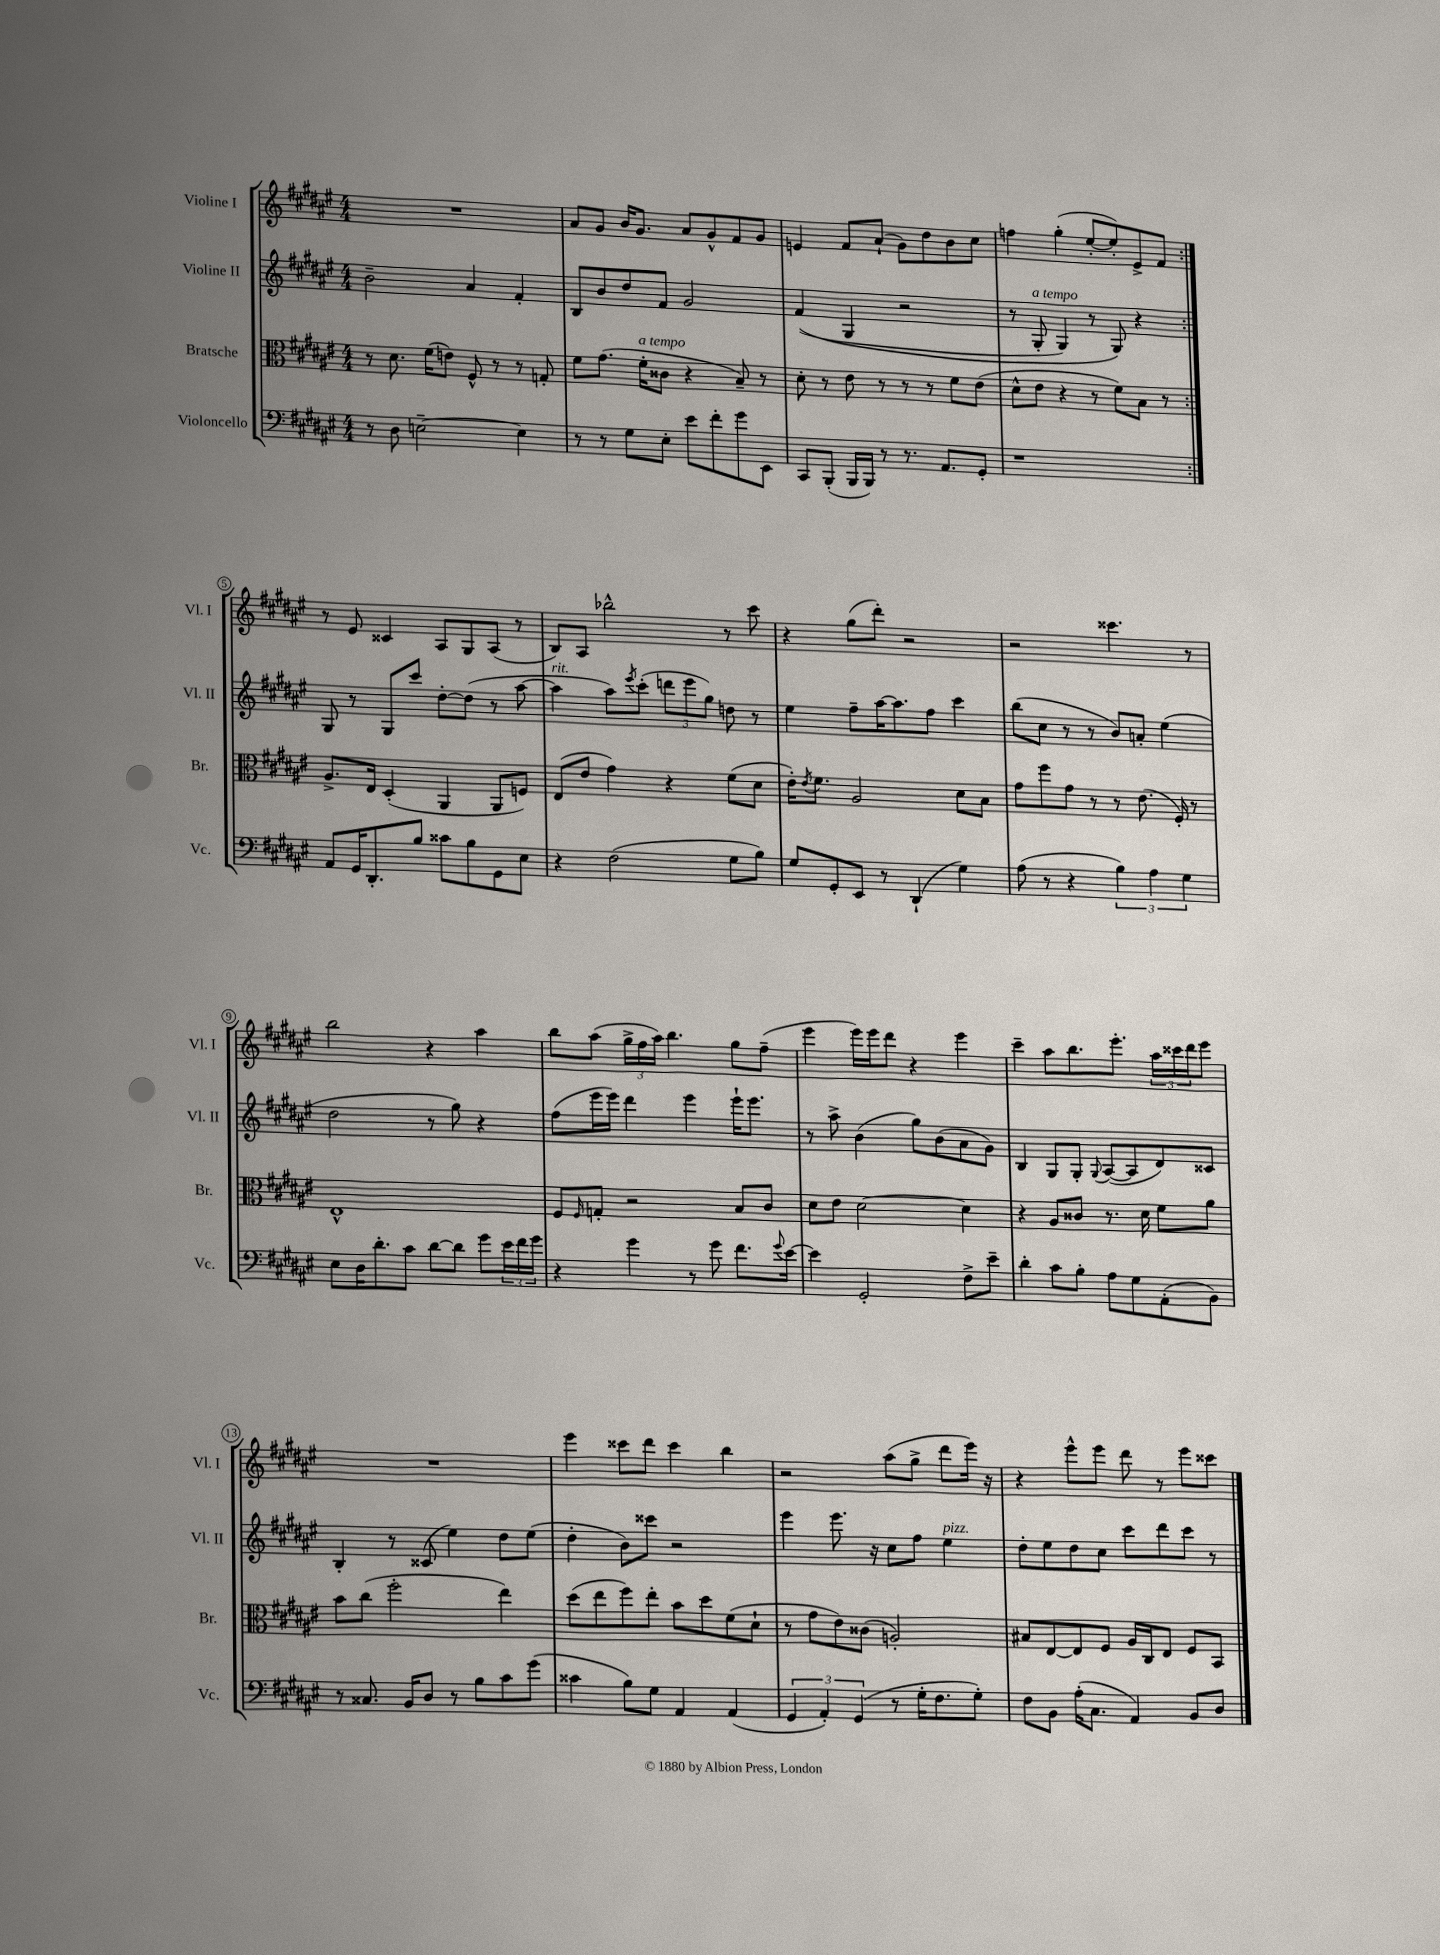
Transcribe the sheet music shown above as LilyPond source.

<<
\new StaffGroup <<
\new Staff = "s0" \with { instrumentName = "Violine I" shortInstrumentName = "Vl. I" } {
    \clef treble \key fis \major \numericTimeSignature \time 4/4
    \repeat volta 2 { R1 |
    ais'8 gis'8 b'16 gis'8. ais'8 gis'8-^ fis'8 gis'8 |
    e'4 fis'8 ais'8-!( gis'8) dis''8 b'8 cis''8 |
    f''4 gis''4-.( eis''8~-. eis''8-.) eis'8-> fis'8 | }
    r8 eis'8 cisis'4 ais8 gis8 ais8( r8 |
    b8) ais8 bes''2-^ r8 cis'''8 |
    r4 gis''8( dis'''8-.) r2 |
    r2 cisis'''4. r8 |
    b''2 r4 ais''4 |
    b''8 ais''8( \tuplet 3/2 { gis''16-> fis''16 ais''16) } b''4. gis''8 fis''8--( |
    eis'''4 eis'''16) eis'''16 dis'''8 r4 eis'''4 |
    cis'''4-- ais''8 b''8. eis'''8.-. \tuplet 3/2 { ais''16 cisis'''16 dis'''16 } eis'''8 |
    R1 |
    eis'''4 cisis'''8 dis'''8 cisis'''4 b''4 |
    r2 ais''8( gis''8-> dis'''8 eis'''16) r16 |
    r4 eis'''8-^ eis'''8 dis'''8 r8 eis'''8 cisis'''8 \bar "|." |
}
\new Staff = "s1" \with { instrumentName = "Violine II" shortInstrumentName = "Vl. II" } {
    \clef treble \key fis \major \numericTimeSignature \time 4/4
    \repeat volta 2 { b'2-- ais'4 fis'4-. |
    b8 b'8 dis''8 fis'8 gis'2 |
    fis'4(\( gis4 r2 |
    r8 gis8-.^\markup { \italic "a tempo" } gis4) r8 gis8\) r4 | }
    gis8 r8 gis8 cis'''8 dis''8~-. dis''8( r8 ais''8~ |
    ais''4^\markup { \italic "rit." } ais''8) \acciaccatura { eis'''8 } cis'''8-.( \tuplet 3/2 { d'''8 eis'''8 gis''8) } d''8 r8 |
    eis''4 fis''8-- ais''16~ ais''8. fis''8 cis'''4 |
    b''8( cis''8 r8 r8 b'8) a'8-. eis''4( |
    dis''2 r8 gis''8) r4 |
    fis''8( eis'''16 eis'''16) dis'''4 eis'''4 eis'''16-! eis'''8. |
    r8 ais''8-> b'4( gis''8) b'8( ais'8 gis'8) |
    b4 gis8 gis8-. \appoggiatura { gis8 } ais8~( ais8 dis'8) cisis'8 |
    b4-. r8 cisis'8( eis''4) dis''8 eis''8( |
    dis''4-. b'8) cisis'''8 r2 |
    eis'''4 eis'''8. r16 cis''8 fis''8 eis''4^\markup { \italic "pizz." } |
    dis''8-. eis''8 dis''8 cis''8 cis'''8 dis'''8 cis'''8 r8 \bar "|." |
}
\new Staff = "s2" \with { instrumentName = "Bratsche" shortInstrumentName = "Br." } {
    \clef alto \key fis \major \numericTimeSignature \time 4/4
    \repeat volta 2 { r8 dis'8. fis'16( e'8) fis8-^ r8 r8 g8-. |
    fis'8 gis'8.( fis'16-.^\markup { \italic "a tempo" } cisis'8 r4 b8--) r8 |
    dis'8-. r8 eis'8 r8 r8 r8 fis'8 eis'8( |
    dis'8-^ eis'8 r4 r8 fis'8) b8 r8 | }
    ais8.-> eis16 dis4-.( ais,4 ais,8 f8) |
    eis8( eis'8 gis'4) r4 fis'8( dis'8 |
    eis'16-.) \acciaccatura { eis'8 } fis'8. ais2 dis'8 b8 |
    gis'8 fis''8 gis'8 r8 r8 eis'8.( fis16-.) r8 |
    eis1-^ |
    fis8 \grace { fis16 } g8-. r2 b8 cis'8 |
    dis'8 eis'8 dis'2~ dis'4 |
    r4 ais8 cisis'8 r8. dis'16 fis'8 ais'8 |
    b'8 cis''8( fis''2-. eis''4) |
    dis''8( eis''8 fis''8) eis''8-. b'8 dis''8 fis'8( dis'8-! |
    r8 gis'8 eis'8) cisis'8( a2-.) |
    bis8 eis8~ eis8 fis8 ais16 cis16 eis8 fis8 b,8 \bar "|." |
}
\new Staff = "s3" \with { instrumentName = "Violoncello" shortInstrumentName = "Vc." } {
    \clef bass \key fis \major \numericTimeSignature \time 4/4
    \repeat volta 2 { r8 dis8 e2~-- e4 |
    r8 r8 gis8 eis8-. eis'8 fis'8-. gis'8 eis,8 |
    cis,8 b,,8-.( b,,16 b,,16) r8 r8. ais,8. gis,8-. |
    r1 | }
    ais,8 gis,16 dis,8.-. b8 cisis'8 b8 gis,8 eis8 |
    r4 fis2( gis8 b8) |
    gis8 gis,8-. eis,8 r8 dis,4-!( gis4) |
    ais8( r8 r4 \tuplet 3/2 { b4) ais4 gis4 } |
    eis8 dis16 dis'8.-. cis'8 dis'8~ dis'8 gis'8 \tuplet 3/2 { eis'16 fis'16 gis'16 } |
    r4 gis'4 r8 gis'8 fis'8. \appoggiatura { gis'8 } eis'16~ |
    eis'4 gis,2-. fis8-> eis'8-- |
    dis'4-. cis'8 b8-. ais8 gis8 ais,8-.( b,8) |
    r8 cisis8. b,16 dis8 r8 b8 cis'8 gis'8( |
    cisis'4 b8) gis8 ais,4 ais,4( |
    \tuplet 3/2 { gis,4 ais,4-.) gis,4( } r8 gis16-. fis8. gis8-.) |
    fis8 b,8 ais16-.( cis8. ais,4) b,8 dis8 \bar "|." |
}
>>
>>
\layout { \context { \Score \override BarNumber.stencil = #(make-stencil-circler 0.1 0.3 ly:text-interface::print) } }
